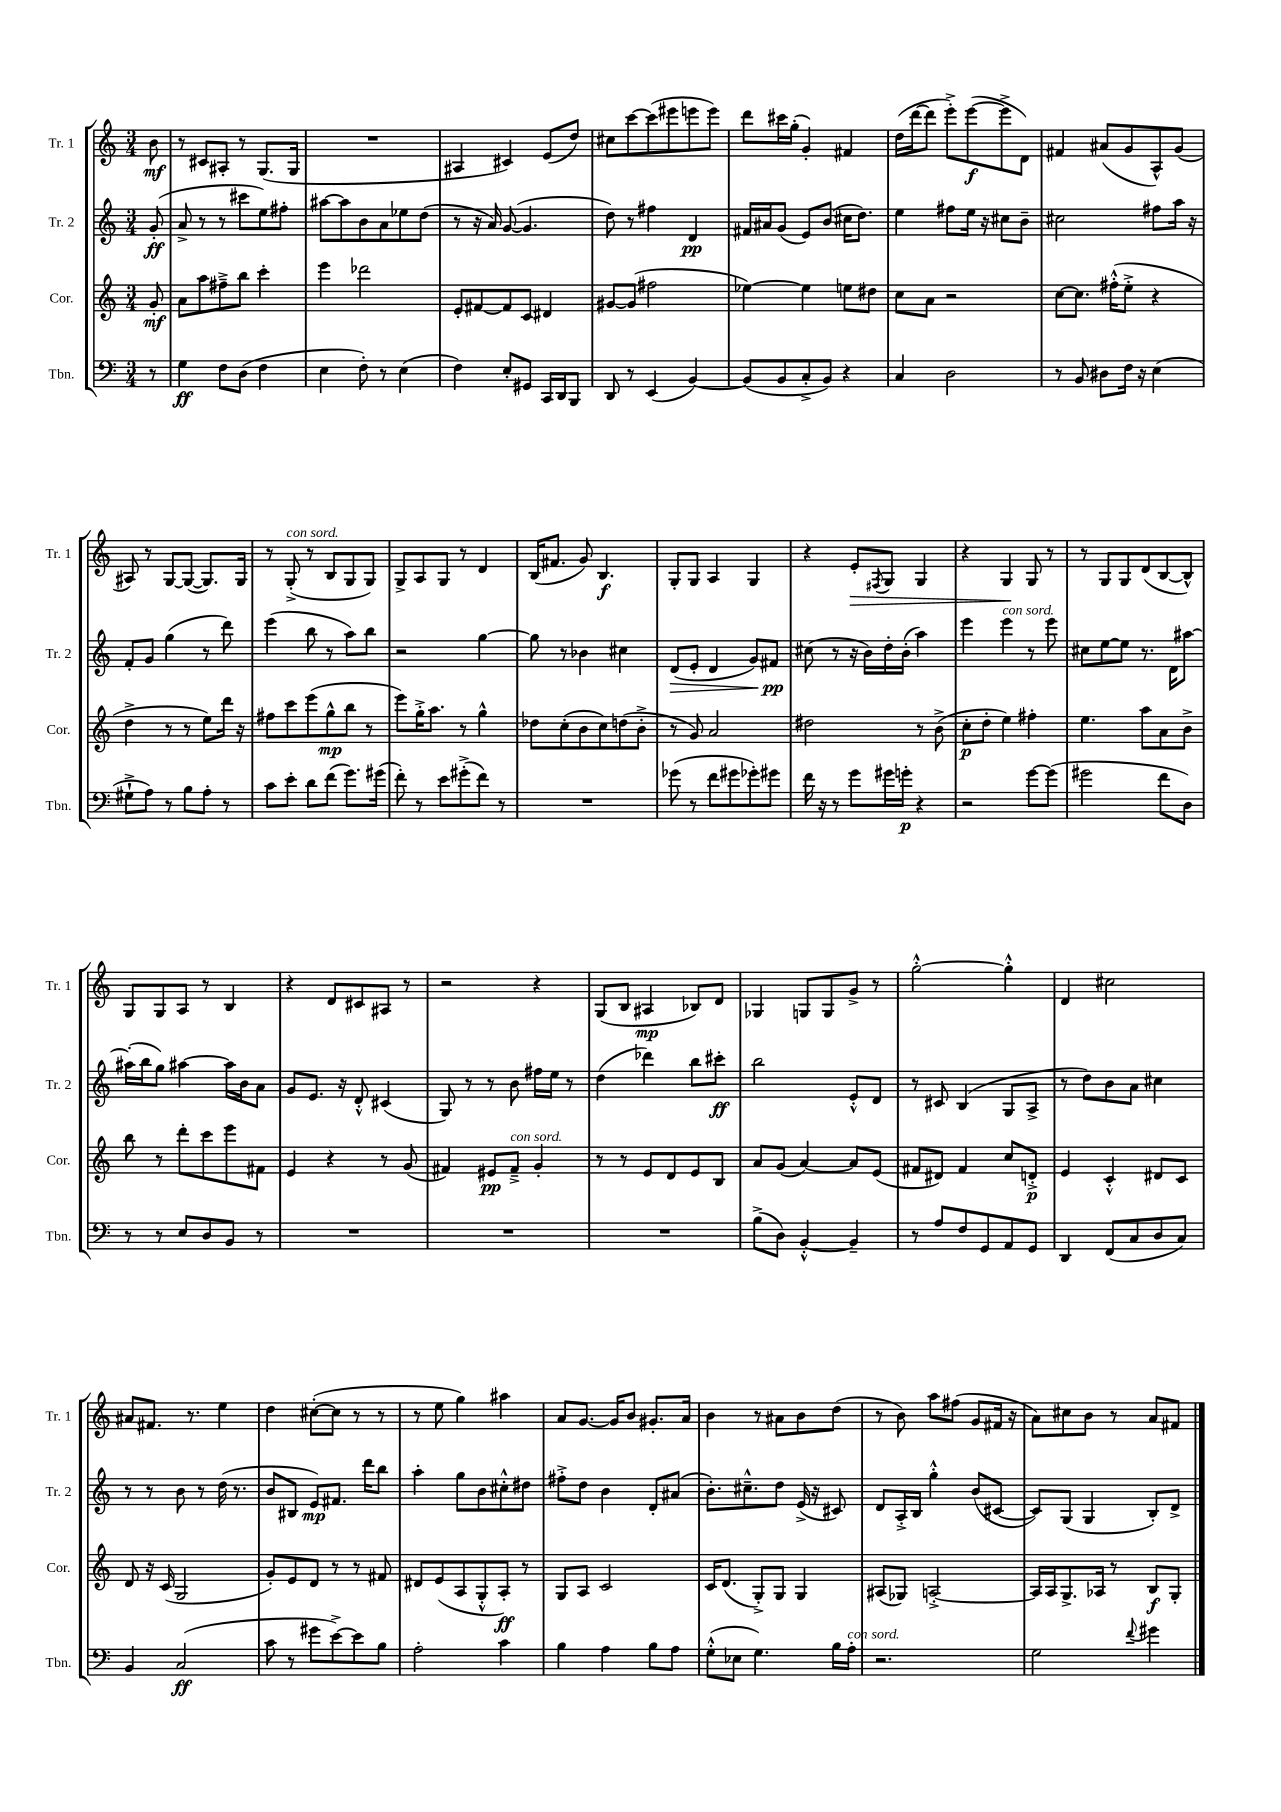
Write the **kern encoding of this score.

**kern	**dynam	**kern	**dynam	**kern	**dynam	**kern	**dynam
*part4	*part4	*part3	*part3	*part2	*part2	*part1	*part1
*staff4	*staff4	*staff3	*staff3	*staff2	*staff2	*staff1	*staff1
*I"Tbn.	*	*I"Cor.	*	*I"Tr. 2	*	*I"Tr. 1	*
*I'Tbn.	*	*I'Cor.	*	*I'Tr. 2	*	*I'Tr. 1	*
*clefF4	*	*clefG2	*	*clefG2	*	*clefG2	*
*k[]	*	*k[]	*	*k[]	*	*k[]	*
*M3/4	*	*M3/4	*	*M3/4	*	*M3/4	*
=	=	=	=	=	=	=	=
8r	.	8g'/	mf	(8g'/	ff	8b\	mf
=1	=1	=1	=1	=1	=1	=1	=1
4G\	ff	8a\L	.	8a^/	.	8r	.
.	.	8aa\	.	8r	.	8c#X/L	.
8F\L	.	8ff#X~^\	.	8r	.	8A#X'/J	.
(8D\J	.	8bb\J	.	8ccc#X\L	.	8r	.
4F\	.	4ccc'\	.	8ee\)	.	(8.G/L	.
.	.	.	.	8ff#X'\J	.	.	.
.	.	.	.	.	.	16G/Jk	.
=2	=2	=2	=2	=2	=2	=2	=2
4E\	.	4eee\	.	[8aa#X\L	.	2.r	.
.	.	.	.	8aa#\]	.	.	.
8F'\)	.	2ddd-X\	.	8b\	.	.	.
8r	.	.	.	8a\	.	.	.
(4E\	.	.	.	8ee-X\	.	.	.
.	.	.	.	(8dd\J	.	.	.
=3	=3	=3	=3	=3	=3	=3	=3
4F\)	.	8e'/L	.	8r	.	4A#X/	.
.	.	[8f#X/	.	16r	.	.	.
.	.	.	.	16a/)	.	.	.
8E'/L	.	8f#/]	.	([8g/	.	4c#X/)	.
8GG#X/J	.	8c/J	.	4.g/]	.	.	.
16CC/LL	.	4d#X/	.	.	.	(8e/L	.
16DD/J	.	.	.	.	.	.	.
8BBB/J	.	.	.	.	.	8dd/J)	.
=4	=4	=4	=4	=4	=4	=4	=4
8DD/	.	[8g#X/L	.	8dd\)	.	8cc#X\L	.
8r	.	(8g#/J]	.	8r	.	[8ccc\	.
(4EE/	.	2ff#X\	.	4ff#X\	.	(8ccc\]	.
.	.	.	.	.	.	8eee#X\	.
[4BB/)	.	.	.	4d/	pp	8eeen\	.
.	.	.	.	.	.	8eee\J)	.
=5	=5	=5	=5	=5	=5	=5	=5
(8BB/L]	.	[4ee-X\)	.	16f#X/LL	.	8ddd\L	.
.	.	.	.	16a#X/J	.	.	.
8BB/	.	.	.	(8g/J	.	16ccc#X\L	.
.	.	.	.	.	.	(16gg'\JJ	.
8C'^/	.	4ee-\]	.	8e/L)	.	4g'/)	.
8BB/J)	.	.	.	(8b/J	.	.	.
4r	.	8een\L	.	16cc#X\KL	.	4f#X/	.
.	.	.	.	8.dd\J)	.	.	.
.	.	8dd#X\J	.	.	.	.	.
=6	=6	=6	=6	=6	=6	=6	=6
4C/	.	8cc\L	.	4ee\	.	(16dd\LL	.
.	.	.	.	.	.	[16ddd\J	.
.	.	8a\J	.	.	.	8ddd\J]	.
2D\	.	2r	.	8ff#X\L	.	8eee'^\L)	.
.	.	.	.	16ee\Jk	.	([8eee\	f
.	.	.	.	16r	.	.	.
.	.	.	.	8cc#X\L	.	8eee^\]	.
.	.	.	.	8b~\J	.	8d\J)	.
=7	=7	=7	=7	=7	=7	=7	=7
8r	.	[8cc\L	.	2cc#X\	.	4f#X/	.
8BB/	.	8.cc\J]	.	.	.	.	.
8D#X\L	.	.	.	.	.	(8a#X/L	.
.	.	(16ff#X'^^\KL	.	.	.	.	.
16F\Jk	.	8ee'^\J	.	.	.	8g/	.
16r	.	.	.	.	.	.	.
(4E\	.	4r	.	8ff#X\L	.	8A^^/)	.
.	.	.	.	16aa\Jk	.	(8g/J	.
.	.	.	.	16r	.	.	.
!!LO:LB:g=z
=8	=8	=8	=8	=8	=8	=8	=8
8G#X`^\L	.	4dd^\	.	8f'/L	.	8A#X/)	.
8A\J)	.	.	.	8g/J	.	8r	.
8r	.	8r	.	(4gg\	.	[8G/L	.
8B\L	.	8r	.	.	.	(8G/J_	.
8A'\J	.	8ee\L)	.	8r	.	8.G/L])	.
8r	.	16ddd\Jk	.	8ddd\)	.	.	.
.	.	16r	.	.	.	16G/Jk	.
=9	=9	=9	=9	=9	=9	=9	=9
8c\L	.	8ff#X\L	.	(4eee\	.	8r	.
!	!	!	!	!	!	!LO:TX:a:i:t=con sord.	!
8e'\J	.	8ccc\	.	.	.	(8G'^/	.
8d\L	.	(8eee\	.	8bb\	.	8r	.
(8f\J	.	8gg^^\	mp	8r	.	8B/L	.
8.g\L)	.	8bb\J	.	8aa\L)	.	8G/	.
.	.	8r	.	8bb\J	.	8G/J)	.
(16g#X\Jk	.	.	.	.	.	.	.
=10	=10	=10	=10	=10	=10	=10	=10
8f'\)	.	8eee\L)	.	2r	.	8G^/L	.
8r	.	16gg'^\K	.	.	.	8A/	.
.	.	8.aa\J	.	.	.	.	.
8e\L	.	.	.	.	.	8G/J	.
(8g#X'^\	.	8r	.	.	.	8r	.
8f\J)	.	4gg^^\	.	[4gg\	.	4d/	.
8r	.	.	.	.	.	.	.
=11	=11	=11	=11	=11	=11	=11	=11
2.r	.	8dd-X\L	.	8gg\]	.	(16B/KL	.
.	.	.	.	.	.	8.f#X/J	.
.	.	(8cc'\	.	8r	.	.	.
.	.	8b\	.	4b-X\	.	8g/)	.
.	.	8cc\)	.	.	.	4.B/	f
.	.	(8ddn\	.	4cc#X\	.	.	.
.	.	8b'^\J	.	.	.	.	.
=12	=12	=12	=12	=12	=12	=12	=12
!	!	!	!	!	!LO:HP:b	!	!
(8g-X\	.	8r	.	(8d/L	>	8G'/L	.
8r	.	8g/)	.	8e'/J	.	8G/J	.
8f\L	.	2a/	.	4d/	.	4A/	.
8g#X\	.	.	.	.	.	.	.
8g-X'\)	.	.	.	8g/L)	.	4G/	.
8g#X\J	.	.	.	8f#X/J	pp	.	.
.	.	.	.	.	]	.	.
=13	=13	=13	=13	=13	=13	=13	=13
16f\	.	2dd#X\	.	(8cc#X\	.	4r	.
16r	.	.	.	.	.	.	.
8r	.	.	.	8r	.	.	.
!	!	!	!	!	!	!	!LO:HP:b
8g\L	.	.	.	16r	.	8e'/L	>
.	.	.	.	16b\LL)	.	.	.
.	.	.	.	.	.	8qF#X/	.
16g#X\L	.	.	.	16dd'\	.	8G/J	.
16gn'\JJ	p	.	.	(16b'\JJ	.	.	.
4r	.	8r	.	4aa\)	.	4G/	.
.	.	(8b^\	.	.	.	.	.
=14	=14	=14	=14	=14	=14	=14	=14
2r	.	8cc'\L	p	4eee\	.	4r	.
.	.	8dd'\J	.	.	.	.	.
!	!	!	!	!LO:TX:a:i:t=con sord.	!	!	!
.	.	4ee\)	.	4eee\	.	4G/	.
[8g\L	.	4ff#X'\	.	8r	.	8G/	]
(8g\J]	.	.	.	8eee\	.	8r	.
=15	=15	=15	=15	=15	=15	=15	=15
2g#X\	.	4.ee\	.	8cc#X\L	.	8r	.
.	.	.	.	[8ee\	.	8G/L	.
.	.	.	.	8ee\J]	.	8G/	.
.	.	8aa\L	.	8.r	.	(8d/	.
8f\L	.	8a\	.	.	.	[8B/	.
.	.	.	.	16d\KL	.	.	.
8D\J)	.	8b^\J	.	[8aa#X\J	.	8B^^/J])	.
!!LO:LB:g=z
=16	=16	=16	=16	=16	=16	=16	=16
8r	.	8bb\	.	(16aa#X'\LL]	.	8G/L	.
.	.	.	.	16bb\J	.	.	.
8r	.	8r	.	8gg\J)	.	8G/	.
8E/L	.	8ddd'\L	.	[4aa#X\	.	8A/J	.
8D/	.	8ccc\	.	.	.	8r	.
8BB/J	.	8eee\	.	16aa#\LL]	.	4B/	.
.	.	.	.	16b\J	.	.	.
8r	.	8f#X\J	.	8a\J	.	.	.
=17	=17	=17	=17	=17	=17	=17	=17
2.r	.	4e/	.	8g/L	.	4r	.
.	.	.	.	8.e/J	.	.	.
.	.	4r	.	.	.	8d/L	.
.	.	.	.	16r	.	.	.
.	.	.	.	8d'^^/	.	8c#X/	.
.	.	8r	.	(4c#X/	.	8A#X/J	.
.	.	(8g/	.	.	.	8r	.
=18	=18	=18	=18	=18	=18	=18	=18
2.r	.	4f#X/)	.	8G/)	.	2r	.
.	.	.	.	8r	.	.	.
.	.	8e#X/L	pp	8r	.	.	.
!	!	!LO:TX:a:i:t=con sord.	!	!	!	!	!
.	.	8f#~^/J	.	8b\	.	.	.
.	.	4g'/	.	16ff#X\LL	.	4r	.
.	.	.	.	16ee\JJ	.	.	.
.	.	.	.	8r	.	.	.
=19	=19	=19	=19	=19	=19	=19	=19
2.r	.	8r	.	(4dd\	.	(8G/L	.
.	.	8r	.	.	.	8B/J	.
.	.	8e/L	.	4ddd-X\)	.	4A#X/	mp
.	.	8d/	.	.	.	.	.
.	.	8e/	.	8bb\L	.	8B-X/L)	.
.	.	8B/J	.	8ccc#X'\J	ff	8d/J	.
=20	=20	=20	=20	=20	=20	=20	=20
(8B^\L	.	8a/L	.	2bb\	.	4G-X/	.
8D\J)	.	(8g/J	.	.	.	.	.
[4BB'^^/	.	[4a/)	.	.	.	8Gn/L	.
.	.	.	.	.	.	8G/	.
4BB~/]	.	8a/L]	.	8e'^^/L	.	8g^/J	.
.	.	(8e/J	.	8d/J	.	8r	.
=21	=21	=21	=21	=21	=21	=21	=21
8r	.	8f#X/L	.	8r	.	[2gg'^^\	.
8A/L	.	8d#X/J)	.	8c#X/	.	.	.
8F/	.	4f#/	.	(4B/	.	.	.
8GG/	.	.	.	.	.	.	.
8AA/	.	8cc/L	.	8G/L	.	4gg'^^\]	.
8GG/J	.	8dn'^/J	p	8A^/J	.	.	.
=22	=22	=22	=22	=22	=22	=22	=22
4DD/	.	4e/	.	8r	.	4d/	.
.	.	.	.	8dd\L)	.	.	.
(8FF/L	.	4c'^^/	.	8b\	.	2cc#X\	.
8C/	.	.	.	8a\J	.	.	.
8D/	.	8d#X/L	.	4cc#X\	.	.	.
8C/J)	.	8c/J	.	.	.	.	.
!!LO:LB:g=z
=23	=23	=23	=23	=23	=23	=23	=23
4BB/	.	8d/	.	8r	.	8a#X/L	.
.	.	16r	.	8r	.	8.f#X/J	.
.	.	(16c/	.	.	.	.	.
(2C/	ff	2G/	.	8b\	.	.	.
.	.	.	.	.	.	8.r	.
.	.	.	.	8r	.	.	.
.	.	.	.	(16dd\	.	4ee\	.
.	.	.	.	8.r	.	.	.
=24	=24	=24	=24	=24	=24	=24	=24
8c\	.	8g'/L)	.	8b/L	.	4dd\	.
8r	.	8e/	.	8B#X/J	.	.	.
8g#X\L	.	8d/J	.	8e/L)	mp	([8cc#X'\L	.
[8e^\)	.	8r	.	8.f#X/J	.	8cc#\J]	.
8e\]	.	8r	.	.	.	8r	.
.	.	.	.	16ddd\KL	.	.	.
8B\J	.	8f#X/	.	8bb\J	.	8r	.
=25	=25	=25	=25	=25	=25	=25	=25
2A'\	.	8d#X/L	.	4aa'\	.	8r	.
.	.	(8e/	.	.	.	8ee\	.
.	.	8A/	.	8gg\L	.	4gg\)	.
.	.	8G'^^/	.	8b\	.	.	.
4c\	.	8A'/J)	ff	8cc#X'^^\	.	4aa#X\	.
.	.	8r	.	8dd#X\J	.	.	.
=26	=26	=26	=26	=26	=26	=26	=26
4B\	.	8G/L	.	8ff#X'^\L	.	8a/L	.
.	.	8A/J	.	8dd\J	.	[8.g/J	.
4A\	.	2c/	.	4b\	.	.	.
.	.	.	.	.	.	16g/KL]	.
.	.	.	.	.	.	8b/J	.
8B\L	.	.	.	8d'/L	.	8.g#X'/L	.
8A\J	.	.	.	(8a#X/J	.	.	.
.	.	.	.	.	.	16a/Jk	.
=27	=27	=27	=27	=27	=27	=27	=27
(8G'^^\L	.	16c/KL	.	8.b'\L)	.	4b\	.
.	.	(8.d/J	.	.	.	.	.
8E-X\J	.	.	.	.	.	.	.
.	.	.	.	8.cc#X~^^\	.	.	.
4.G\)	.	8G'^/L)	.	.	.	8r	.
.	.	8G/J	.	8dd\J	.	8a#X\L	.
.	.	4G/	.	(16e^/	.	8b\	.
.	.	.	.	16r	.	.	.
16B\LL	.	.	.	8c#X/)	.	(8dd\J	.
!LO:TX:a:i:t=con sord.	!	!	!	!	!	!	!
16A'\JJ	.	.	.	.	.	.	.
=28	=28	=28	=28	=28	=28	=28	=28
2.r	.	(8A#X/L	.	8d/L	.	8r	.
.	.	8G-X/J)	.	16A'^/L	.	8b\)	.
.	.	.	.	16B/JJ	.	.	.
.	.	[2An'^/	.	4gg'^^\	.	8aa\L	.
.	.	.	.	.	.	(8ff#X\J	.
.	.	.	.	(8b/L	.	8g/L	.
.	.	.	.	[8c#X/J	.	16f#X/Jk	.
.	.	.	.	.	.	16r	.
=29	=29	=29	=29	=29	=29	=29	=29
2G\	.	16A/LL]	.	8c#/L])	.	8a\L)	.
.	.	16A/J	.	.	.	.	.
.	.	8.G^/	.	(8G/J	.	8cc#X\	.
.	.	.	.	4G/	.	8b\J	.
.	.	16A-X/Jk	.	.	.	.	.
.	.	8r	.	.	.	8r	.
8qqf/	.	.	.	.	.	.	.
4g#X\	.	8B/L	f	8B'/L)	.	8a/L	.
.	.	8G'/J	.	8d^/J	.	8f#X/J	.
==	==	==	==	==	==	==	==
*-	*-	*-	*-	*-	*-	*-	*-
